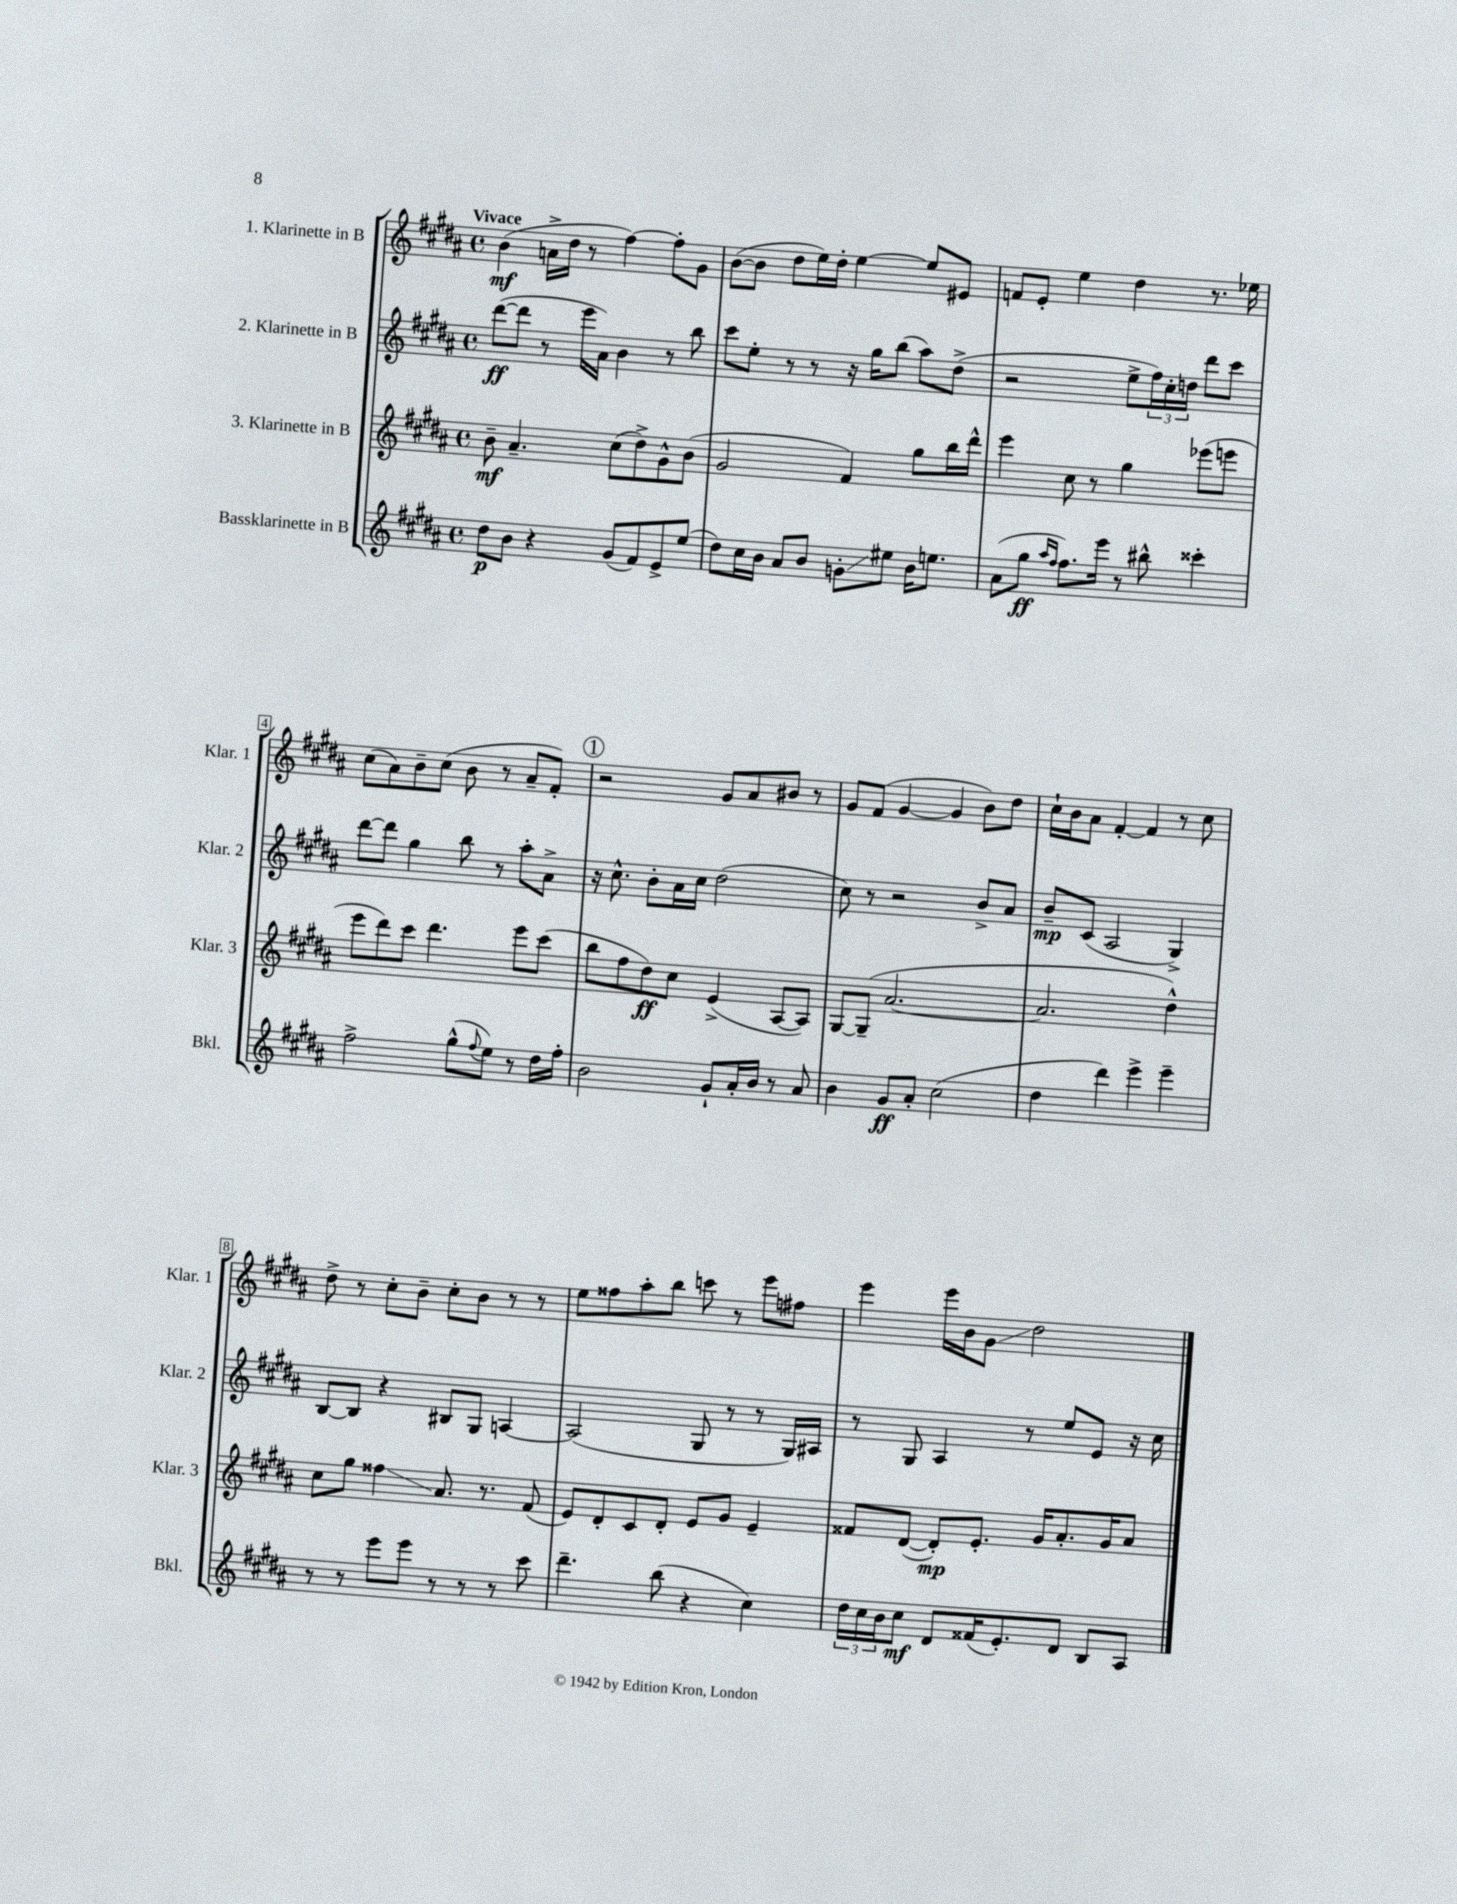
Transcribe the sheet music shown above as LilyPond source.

<<
\new StaffGroup <<
\new Staff = "s0" \with { instrumentName = "1. Klarinette in B" shortInstrumentName = "Klar. 1" } {
    \clef treble \key b \major \defaultTimeSignature \time 4/4 \tempo "Vivace"
    b'4\mf( a'16-> dis''16 r8 fis''4~) fis''8-. gis'8 |
    b'8~( b'8 dis''8 e''16) dis''16-. e''4~ e''8 eis'8 |
    f'8 e'8-. e''4 dis''4 r8. ees''16 |
    cis''8( ais'8) b'8-- cis''8( b'8 r8 ais'8-- fis'8-.) |
    \mark \markup { \circle "1" } r2 gis'8 ais'8 bis'8 r8 |
    gis'8 fis'8( gis'4~ gis'4 b'8) dis''8 |
    cis''16-! b'16 ais'8 fis'4~-. fis'4 r8 cis''8 |
    dis''8-> r8 cis''8-. b'8-- cis''8-. b'8 r8 r8 |
    e''8 fisis''8 ais''8-. b''8 c'''8 r8 e'''8 fis''8 |
    e'''4 e'''16 b'16 gis'8\glissando dis''2 \bar "|." |
}
\new Staff = "s1" \with { instrumentName = "2. Klarinette in B" shortInstrumentName = "Klar. 2" } {
    \clef treble \key b \major \defaultTimeSignature \time 4/4
    dis'''8~\ff( dis'''8 r8 e'''16 ais'16) b'4 r8 b''8 |
    cis'''8 e''8-. r8 r8 r16 gis''16 b''8( ais''8) dis''8->( |
    r2 e''8-> \tuplet 3/2 { fis''16) cis''16-. d''16 } dis'''8 cis'''8 |
    dis'''8~ dis'''8 gis''4 b''8 r8 ais''8-. ais'8-> |
    \mark \markup { \circle "1" } r16 cis''8.-^ b'8-. ais'16 cis''16 dis''2( |
    cis''8) r8 r2 b'8-> ais'8 |
    b'8--\mp cis'8( ais2 gis4->) |
    b8~ b8 r4 bis8 gis8 a4~ |
    a2( gis8 r8 r8 gis16) ais16 |
    r8 gis8 ais4 r8 e''8 e'8 r16 cis''16 \bar "|." |
}
\new Staff = "s2" \with { instrumentName = "3. Klarinette in B" shortInstrumentName = "Klar. 3" } {
    \clef treble \key b \major \defaultTimeSignature \time 4/4
    b'8--\mf ais'4.-- cis''8( dis''8->) gis'8-^ b'8( |
    gis'2 fis'4) gis''8 b''16 dis'''16-^ |
    e'''4 cis''8 r8 gis''4 ees'''8( e'''8 |
    e'''8 dis'''8) cis'''8 dis'''4. e'''8 cis'''8( |
    \mark \markup { \circle "1" } b''8 fis''8 dis''8\ff) cis''8 e'4->( ais8~ ais8) |
    gis8~ gis8--( ais'2.~ |
    ais'2. dis''4-^) |
    cis''8 gis''8 fisis''4\glissando ais'8. r8. fis'8( |
    e'8) dis'8-. cis'8 dis'8-. e'8 gis'8 e'4-- |
    fisis'8 dis'8~( dis'8-.\mp) e'8.-. gis'16 ais'8.-. gis'16 ais'8 \bar "|." |
}
\new Staff = "s3" \with { instrumentName = "Bassklarinette in B" shortInstrumentName = "Bkl." } {
    \clef treble \key b \major \defaultTimeSignature \time 4/4
    dis''8\p b'8 r4 gis'8( fis'8) e'8-> e''8( |
    dis''8) cis''16 b'16 ais'8 b'8 g'8-.\glissando eis''8 b'16 e''8. |
    ais'8( gis''8\ff \grace { ais''16 fis''16 } fis''8.) e'''16 r8 bis''8-^ cisis'''4-. |
    fis''2-> gis''8-^( \appoggiatura { fis''8 } e''8) r8 dis''16 fis''16-. |
    \mark \markup { \circle "1" } b'2 gis'8-! ais'16-. b'16 r8 ais'8 |
    b'4 gis'8\ff ais'8-. cis''2( |
    dis''4 dis'''4) e'''4-> e'''4-- |
    r8 r8 e'''8 e'''8 r8 r8 r8 cis'''8 |
    dis'''4.-- b''8( r4 cis''4) |
    \tuplet 3/2 { dis''16 cis''16 b'16 } cis''8\mf dis'8 fisis'16( e'8.-.) dis'8 b8 ais8 \bar "|." |
}
>>
>>
\layout { \context { \Score \override BarNumber.stencil = #(make-stencil-boxer 0.1 0.3 ly:text-interface::print) } }
